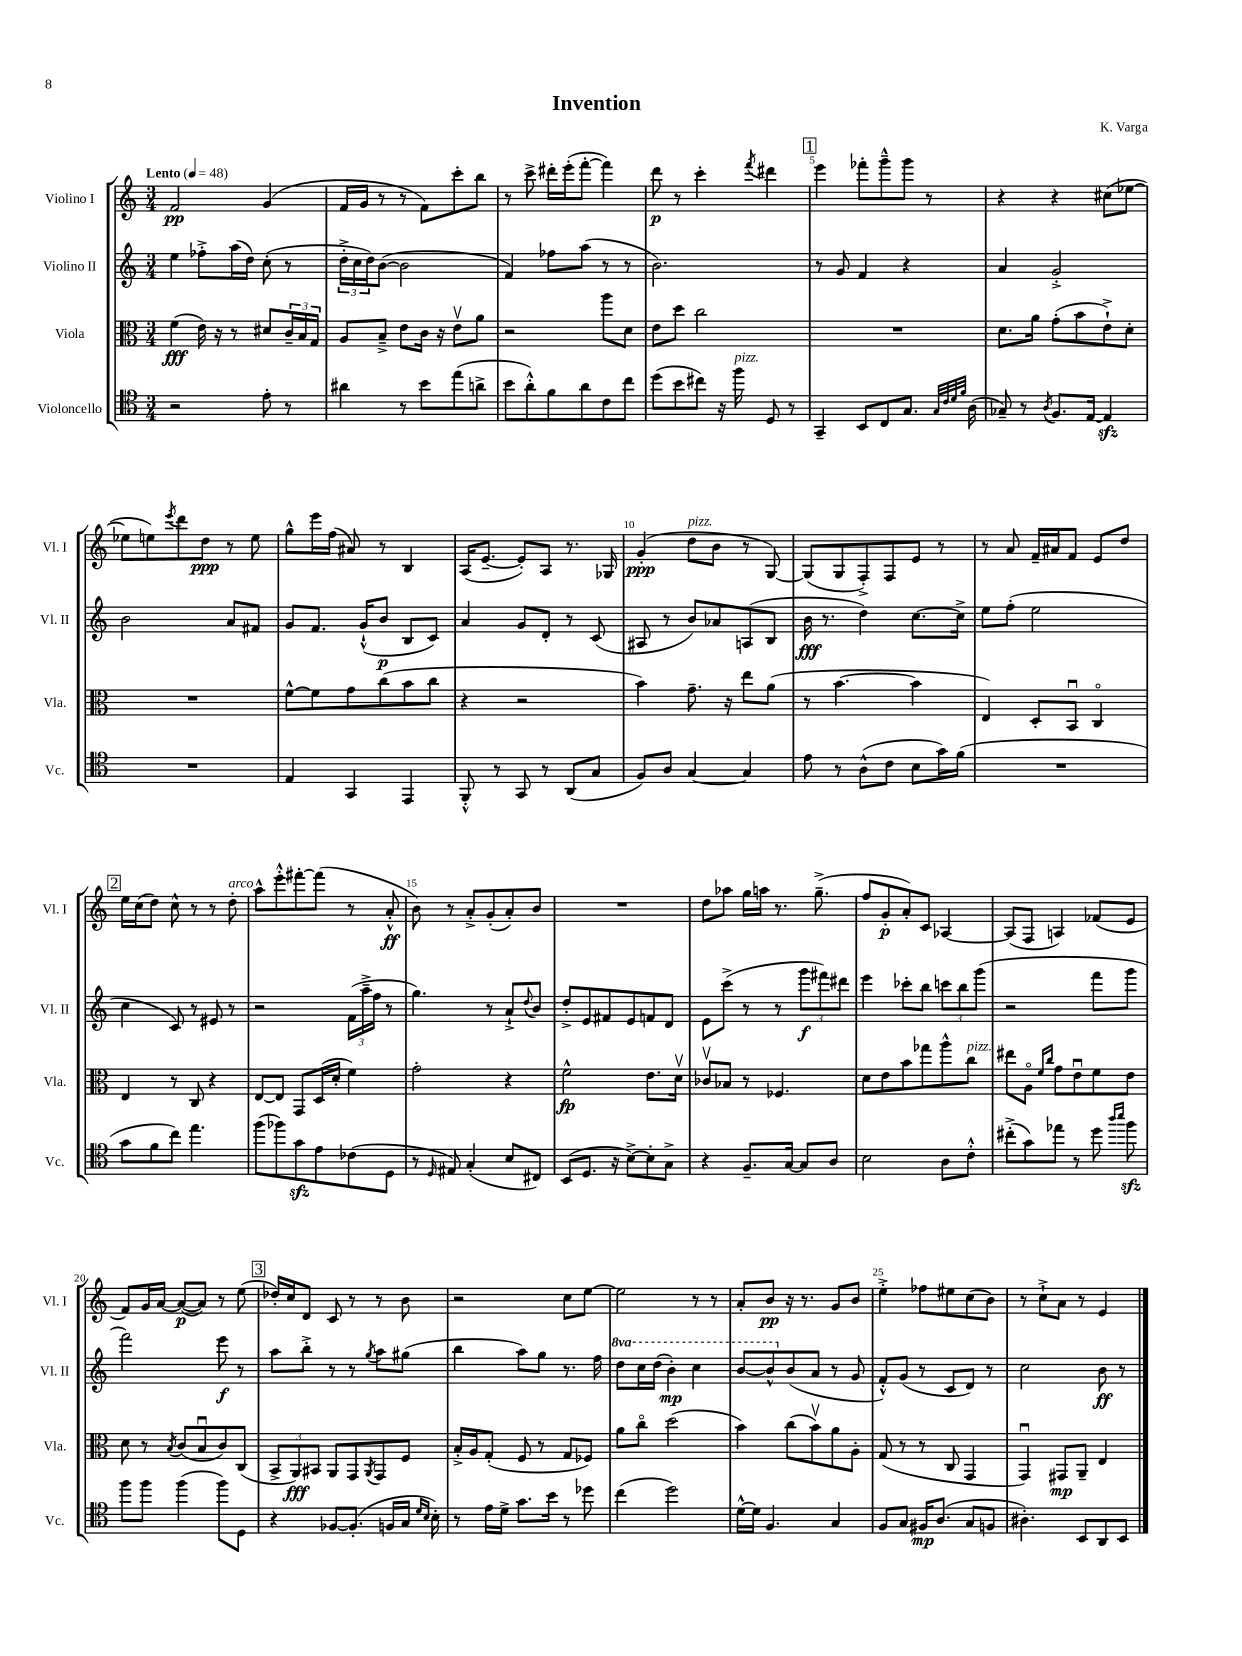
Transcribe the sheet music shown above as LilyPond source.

\header { title = "Invention" composer = "K. Varga" }
<<
\new StaffGroup <<
\new Staff = "s0" \with { instrumentName = "Violino I" shortInstrumentName = "Vl. I" } {
    \clef treble \key c \major \numericTimeSignature \time 3/4 \tempo "Lento" 4 = 48
    f'2\pp g'4( |
    f'16 g'16 r8 r8 f'8) c'''8-. b''8 |
    r8 c'''8-> dis'''16-. e'''16-.( f'''8~-. f'''4) |
    d'''8\p r8 c'''4-. \acciaccatura { f'''8 } dis'''4 |
    \mark \markup { \box "1" } e'''4 fes'''8-. g'''8---^ g'''8 r8 |
    r4 r4 cis''8( ees''8~ |
    ees''8 e''8) \acciaccatura { e'''8 } d'''8 d''8\ppp r8 e''8 |
    g''8-^ e'''16 f''16( ais'8) r8 b4 |
    a16( e'8.~-- e'8-.) a8 r8. ges16 |
    g'4-.\ppp( d''8^\markup { \italic "pizz." } b'8 r8 g8~) |
    g8( g8 f8-.->) f8 e'8 r8 |
    r8 a'8 f'16-- ais'16 f'8 e'8 d''8 |
    \mark \markup { \box "2" } e''16 c''16( d''8) c''8-^ r8 r8 d''8-.^\markup { \italic "arco" } |
    a''8-^ e'''8-.-^ fis'''8~-. fis'''8( r8 a'8-.-^\ff |
    b'8) r8 a'8-.-> g'8-.( a'8-.) b'8 |
    R2. |
    d''8 aes''8 g''16 a''16 r8. g''8.--->( |
    f''8 g'8-.\p a'8-.) c'8 aes4~ |
    aes8( f8 a4) fes'8( e'8 |
    f'8) g'16 a'16~ a'8~\p( a'8) r8 e''8( |
    \mark \markup { \box "3" } des''16-.) c''16 d'8 c'8 r8 r8 b'8 |
    r2 c''8 e''8~ |
    e''2 r8 r8 |
    a'8-. b'8\pp r16 r8. g'8 b'8 |
    e''4-.-> fes''8 eis''8 c''8( b'8) |
    r8 c''8-!-> a'8 r8 e'4 \bar "|." |
}
\new Staff = "s1" \with { instrumentName = "Violino II" shortInstrumentName = "Vl. II" } {
    \clef treble \key c \major \numericTimeSignature \time 3/4 \set Staff.ottavationMarkups = #ottavation-simple-ordinals
    e''4 fes''8-.-> a''16( d''16) c''8-.( r8 |
    \tuplet 3/2 { d''16-.-> c''16 d''16) } b'8~( b'2 |
    f'4) fes''8 a''8( r8 r8 |
    b'2.) |
    \mark \markup { \box "1" } r8 g'8 f'4 r4 |
    a'4 g'2-.-> |
    b'2 a'8 fis'8 |
    g'8 f'8. g'16-!-^( b'8\p b8 c'8) |
    a'4 g'8 d'8-. r8 c'8( |
    ais8 r8 b'8) aes'8 a8( b8 |
    b'16\fff r8. d''4) c''8.~ c''16-> |
    e''8 f''8-.( e''2 |
    \mark \markup { \box "2" } c''4 c'8) r8 eis'8 r8 |
    r2 \tuplet 3/2 { f'16( a''16---> f''16 } r8 |
    g''4.) r8 a'8-!-> \appoggiatura { d''8 } b'8 |
    d''8-.-> e'8 fis'8 e'8 f'8 d'8 |
    e'8 c'''8->( r8 r8 \tuplet 3/2 { g'''8\f fis'''8) dis'''8 } |
    e'''4 ces'''8-. b''8 \tuplet 3/2 { c'''8 b''8 g'''8( } |
    r2 f'''8 g'''8 |
    f'''2) e'''8\f r8 |
    \mark \markup { \box "3" } a''8 b''8-.-> r8 r8 \acciaccatura { g''8 } a''8 gis''8( |
    b''4 a''8) g''8 r8. f''16 |
    \ottava #1 d'''8 c'''16 d'''16( b''4-.\mp) c'''4 |
    b''8~ b''8-^ \ottava #0 b'8( a'8 r8 g'8 |
    f'8-.-^) g'8( r8 c'8 d'8) r8 |
    c''2 b'8\ff r8 \bar "|." |
}
\new Staff = "s2" \with { instrumentName = "Viola" shortInstrumentName = "Vla." } {
    \clef alto \key c \major \numericTimeSignature \time 3/4
    f'4\fff( e'16) r16 r8 dis'8 \tuplet 3/2 { c'16-- b16 g16 } |
    a8 b8---> e'8 c'16 r16 e'8\upbow a'8 |
    r2 a''8 d'8 |
    e'8 d''8 c''2 |
    \mark \markup { \box "1" } R2. |
    d'8. a'16 g'8-.( b'8 e'8-!->) d'8-. |
    R2. |
    f'8~-^ f'8 g'8 c''8( b'8 c''8 |
    r4 r2 |
    b'4) g'8.-- r16 e''8 a'8( |
    r8 b'4.~ b'4 |
    e4) d8-. b,8\downbow c4\flageolet |
    \mark \markup { \box "2" } e4 r8 c8 r4 |
    e8~ e8 g,8 d16( d'16-. f'4) |
    g'2-. r4 |
    f'2-^\fp e'8. d'16\upbow |
    ces'8\upbow bes8 r8 fes4. |
    d'8 e'8 b'8 ges''8 a''8-^ c''8^\markup { \italic "pizz." } |
    eis''8 a8\flageolet \grace { f'16 c''16 } g'8 e'8\downbow f'8 e'8 |
    d'8 r8 \acciaccatura { b8 } c'8( b8\downbow c'8) c8( |
    \mark \markup { \box "3" } \tuplet 3/2 { b,8-> a,8\fff) bis,8 } a,8 g,8 \acciaccatura { a,8 } g,8 f8 |
    b16-.-> a16 g8-.( f8 r8 g8 fes8) |
    a'8 c''8\flageolet d''2( |
    b'4) c''8( b'8\upbow) a'8 a8-. |
    g8( r8 r8 c8 g,4 |
    g,4\downbow) gis,8\mp a,8-- e4 \bar "|." |
}
\new Staff = "s3" \with { instrumentName = "Violoncello" shortInstrumentName = "Vc." } {
    \clef tenor \key c \major \numericTimeSignature \time 3/4
    r2 e'8-. r8 |
    ais'4 r8 b'8 e''8( a'8-> |
    b'8 a'8-.-^) f'8 a'8 c'8 c''8 |
    d''8( b'8 cis''8) r16 f''16^\markup { \italic "pizz." } d8 r8 |
    \mark \markup { \box "1" } g,4-- b,8 c8 g8. \grace { g32 c'32 d'32 f'32 } a16( |
    ges8--) r8 \acciaccatura { a8 } f8. e16~ e4\sfz |
    R2. |
    e4 g,4 e,4 |
    f,8-.-^ r8 g,8 r8 a,8( g8 |
    f8) a8 g4~ g4 |
    e'8 r8 a8-^( c'8 b8 g'16) f'16( |
    R2. |
    \mark \markup { \box "2" } g'8 f'8 c''8) e''4. |
    f''8( fes''8) g'8\sfz e'8 ces'8( d8 |
    r8 \grace { d16 } eis8) g4-.( b8 cis8) |
    b,8( d8. r16 b8~->) b8-. g8-> |
    r4 f8.-- g16~ g8 a8 |
    b2 a8 c'8-.-^ |
    cis''8-.->( g'8) ees''8 r8 d''8 \grace { a''16 b''16 } f''8\sfz |
    f''8 f''8 f''4( f''8) d8 |
    \mark \markup { \box "3" } r4 fes8~ fes8.-.( f16 g16 \grace { d'16 b16 } b16-.) |
    r8 e'16 d'16-> g'8. b'16 r8 des''8 |
    c''4( d''2) |
    d'16~-^ d'16 f4. g4 |
    f8 g8 fis16\mp a8.( g8 f8 |
    ais4.-.) b,8 a,8 b,8 \bar "|." |
}
>>
>>
\layout { \context { \Score \override BarNumber.break-visibility = ##(#f #t #t) barNumberVisibility = #(every-nth-bar-number-visible 5) } }
